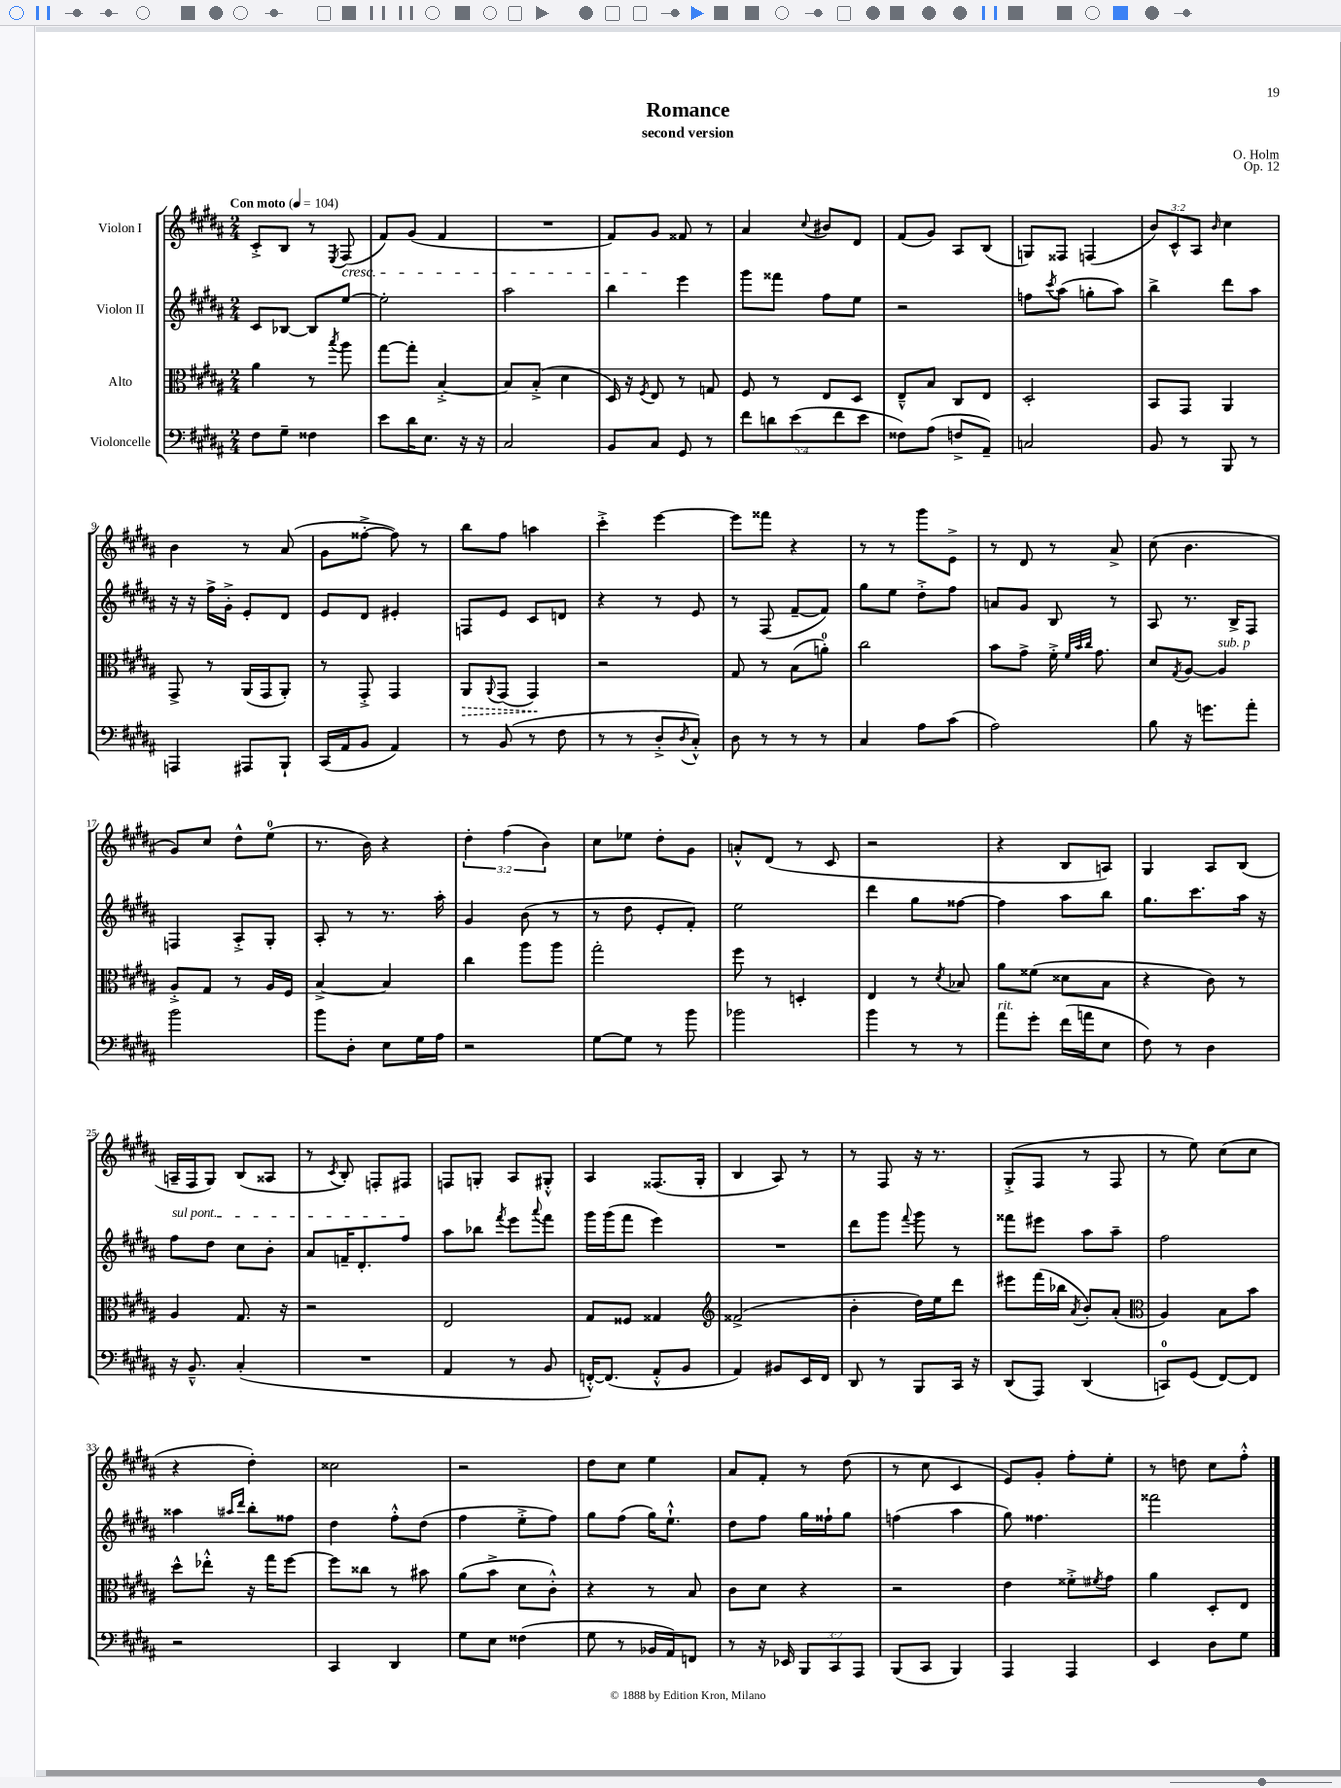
\header { title = "Romance" composer = "O. Holm" subtitle = "second version" opus = "Op. 12" }
<<
\new StaffGroup <<
\new Staff = "s0" \with { instrumentName = "Violon I" } {
    \clef treble \key b \major \numericTimeSignature \time 2/4 \override Staff.TupletNumber.text = #tuplet-number::calc-fraction-text \tempo "Con moto" 4 = 104
    cis'8-.-> b8 r8 \acciaccatura { e8 } fis8\cresc( |
    fis'8) gis'8( fis'4 |
    R2 |
    fis'8) gis'8\! fisis'8 r8 |
    ais'4 \appoggiatura { cis''8 } bis'8 dis'8 |
    fis'8( gis'8) ais8 b8( |
    g8) fisis8 f4( |
    \tuplet 3/2 { b'8) cis'8-^ ais8 } \grace { b'16 } cis''4 |
    b'4 r8 ais'8( |
    gis'8 fisis''8~-.-> fisis''8) r8 |
    b''8 fis''8 a''4 |
    cis'''4-.-> e'''4~ |
    e'''8 fisis'''8 r4 |
    r8 r8 gis'''8 e'8-> |
    r8 dis'8 r8 ais'8-> |
    cis''8( b'4. |
    gis'8) cis''8 dis''8-^ e''8-0( |
    r8. b'16) r4 |
    \tuplet 3/2 { dis''4-. fis''4( b'4) } |
    cis''8 ees''8 dis''8-. gis'8 |
    a'8-.-^ dis'8( r8 cis'8 |
    r2 |
    r4 b8 a8) |
    gis4 ais8 b8( |
    a16-- fis16 gis8) b8( aisis8 |
    r8 \acciaccatura { cis'8 } b8-.) f8-. fis8 |
    f8 g8-. ais8 gis8-.-^ |
    ais4 fisis8.( gis16-. |
    b4 ais8) r8 |
    r8 fis8 r16 r8. |
    gis8-.->( fis8 r8 fis8 |
    r8 e''8) cis''8( cis''8 |
    r4 dis''4-.) |
    cisis''2 |
    r2 |
    dis''8 cis''8 e''4 |
    ais'8 fis'8-. r8 dis''8( |
    r8 cis''8 cis'4 |
    e'8) gis'8-. fis''8-. e''8-. |
    r8 d''8 cis''8 fis''8-.-^ \bar "|." |
}
\new Staff = "s1" \with { instrumentName = "Violon II" } {
    \clef treble \key b \major \numericTimeSignature \time 2/4
    cis'8 bes8~ bes8 e''8~ |
    e''2-. |
    ais''2 |
    b''4 e'''4 |
    gis'''8 fisis'''8 fis''8 e''8 |
    r2 |
    f''8 \acciaccatura { cis'''8 } ais''8( g''8-. ais''8) |
    b''4-> dis'''8 ais''8 |
    r16 r16 fis''16-> gis'16-.-> e'8-. dis'8 |
    e'8 dis'8 eis'4-. |
    f8 e'8 cis'8 d'8 |
    r4 r8 e'8 |
    r8 fis8( fis'8~-- fis'8) |
    gis''8 e''8 dis''8-.-> fis''8 |
    a'8 gis'8 b8 r8 |
    ais8 r8. b16-> fis8 |
    f4 ais8-.-> gis8-. |
    ais8-. r8 r8. ais''16-. |
    gis'4 b'8( r8 |
    r8 dis''8 e'8-. fis'8-.) |
    e''2 |
    dis'''4 gis''8 fisis''8~ |
    fisis''4 ais''8 b''8 |
    gis''8. cis'''8. ais''16 r16 |
    \once \override TextSpanner.bound-details.left.text = \markup { \italic "sul pont." } fis''8\startTextSpan dis''8 cis''8 b'8-. |
    ais'8 f'16-- dis'8.-. fis''8\stopTextSpan |
    ais''8 bes''8 \acciaccatura { fis'''8 } e'''8 \appoggiatura { ais'''8 } fis'''8 |
    gis'''16 gis'''16( fis'''8 e'''4) |
    R2 |
    dis'''8 gis'''8 \appoggiatura { fis'''8 } gis'''8 r8 |
    fisis'''8 eis'''8 ais''8 ais''8-- |
    fis''2 |
    aisis''4 \grace { ais''16 dis'''16 } b''8-. fisis''8 |
    dis''4 fis''8-.-^ dis''8( |
    fis''4 e''8-.-> fis''8) |
    gis''8 fis''8( gis''16) e''8.-!-^ |
    dis''8 fis''8 gis''16 fisis''16-! gis''8 |
    f''4( ais''4 |
    gis''8) fisis''4. |
    fisis'''2 \bar "|." |
}
\new Staff = "s2" \with { instrumentName = "Alto" } {
    \clef alto \key b \major \numericTimeSignature \time 2/4
    ais'4 r8 \acciaccatura { b''8 } ais''8 |
    gis''8~ gis''8-. b4~-.-> |
    b8 b8-.->( dis'4 |
    dis16) r16 \acciaccatura { fis8 } e8 r8 g8 |
    fis8 r8 e8 dis8 |
    e8---^ b8 cis8 e8 |
    dis2-. |
    b,8 gis,8 ais,4 |
    gis,8-> r8 ais,16( gis,16 ais,8-.) |
    r8 gis,8-.-> gis,4 |
    \once \override Hairpin.style = #'dashed-line ais,8\> \appoggiatura { ais,8 } gis,8( gis,4\!) |
    r2 |
    gis8 r8 b8( a'8-0-.) |
    cis''2 |
    b'8 gis'8-> fis'16-.-> \grace { fis'32 b'32 cis''32 } gis'8. |
    dis'8 \acciaccatura { gis8 } ais8~ ais4^\markup { \italic "sub. p" } |
    ais8-.-> gis8 r8 ais16 fis16 |
    b4~-> b4 |
    cis''4 ais''8 ais''8 |
    gis''2-. |
    fis''8 r8 d4-. |
    e4 r8 \acciaccatura { dis'8 } bes8 |
    ais'8 fisis'8( disis'8 b8 |
    r4 cis'8) r8 |
    ais4 gis8. r16 |
    r2 |
    e2 |
    gis8 fisis8 gisis4 |
    \clef treble fisis'2->( |
    b'4-. dis''16) e''16 dis'''8 |
    eis'''8 fis'''16( bes''16 \acciaccatura { ais'8 } b'8-.) ais'8-.( |
    \clef alto ais4) b8 b'8 |
    dis''8-^ ees''8-.-^ r16 gis''16 fis''8~ |
    fis''8 cisis''8 r8 bis'8 |
    ais'8( b'8-> dis'8 cis'8-.-^) |
    r4 r8 b8 |
    cis'8 dis'8 r4 |
    r2 |
    e'4 fisis'8-.-> \acciaccatura { fis'8 } gis'8 |
    ais'4 dis8-. e8 \bar "|." |
}
\new Staff = "s3" \with { instrumentName = "Violoncelle" } {
    \clef bass \key b \major \numericTimeSignature \time 2/4 \override Staff.TupletNumber.text = #tuplet-number::calc-fraction-text
    fis8 gis8-- fisis4 |
    e'8 dis'16 e8. r16 r16 |
    cis2 |
    b,8 cis8 gis,8 r8 |
    \tuplet 5/4 { fis'8 d'8 e'8( fis'8 e'8 } |
    fisis8) ais8( f8-> ais,8--) |
    c2 |
    b,8 r8 b,,8 r8 |
    a,,4 ais,,8 b,,8-! |
    cis,16( ais,16 b,8 ais,4) |
    r8 b,8( r8 fis8 |
    r8 r8 dis8-.-> \acciaccatura { dis8 } cis8-.-^) |
    dis8 r8 r8 r8 |
    cis4 ais8 cis'8( |
    ais2) |
    b8 r16 g'8. ais'8-. |
    b'2 |
    b'8 dis8-. e8 gis16 ais16 |
    r2 |
    gis8~ gis8 r8 b'8 |
    bes'2 |
    b'4 r8 r8 |
    ais'8^\markup { \italic "rit." } gis'8-. fis'16( a'16 e8 |
    fis8) r8 dis4 |
    r16 b,8.---^ cis4-.( |
    R2 |
    ais,4 r8 b,8 |
    f,16~-.-^) f,8.( ais,8-.-^ b,8 |
    ais,4) bis,8 e,16 fis,16 |
    dis,8 r8 b,,8 cis,16 r16 |
    dis,8( ais,,8) dis,4( |
    c,8-0) gis,8( fis,8~) fis,8 |
    r2 |
    cis,4 dis,4 |
    gis8 e8 fisis4( |
    gis8 r8 bes,16 ais,16) f,8 |
    r8 r16 ees,16 \tuplet 3/2 { b,,8 cis,8 ais,,8 } |
    b,,8( cis,8 b,,4) |
    ais,,4 ais,,4 |
    e,4 dis8 gis8 \bar "|." |
}
>>
>>
